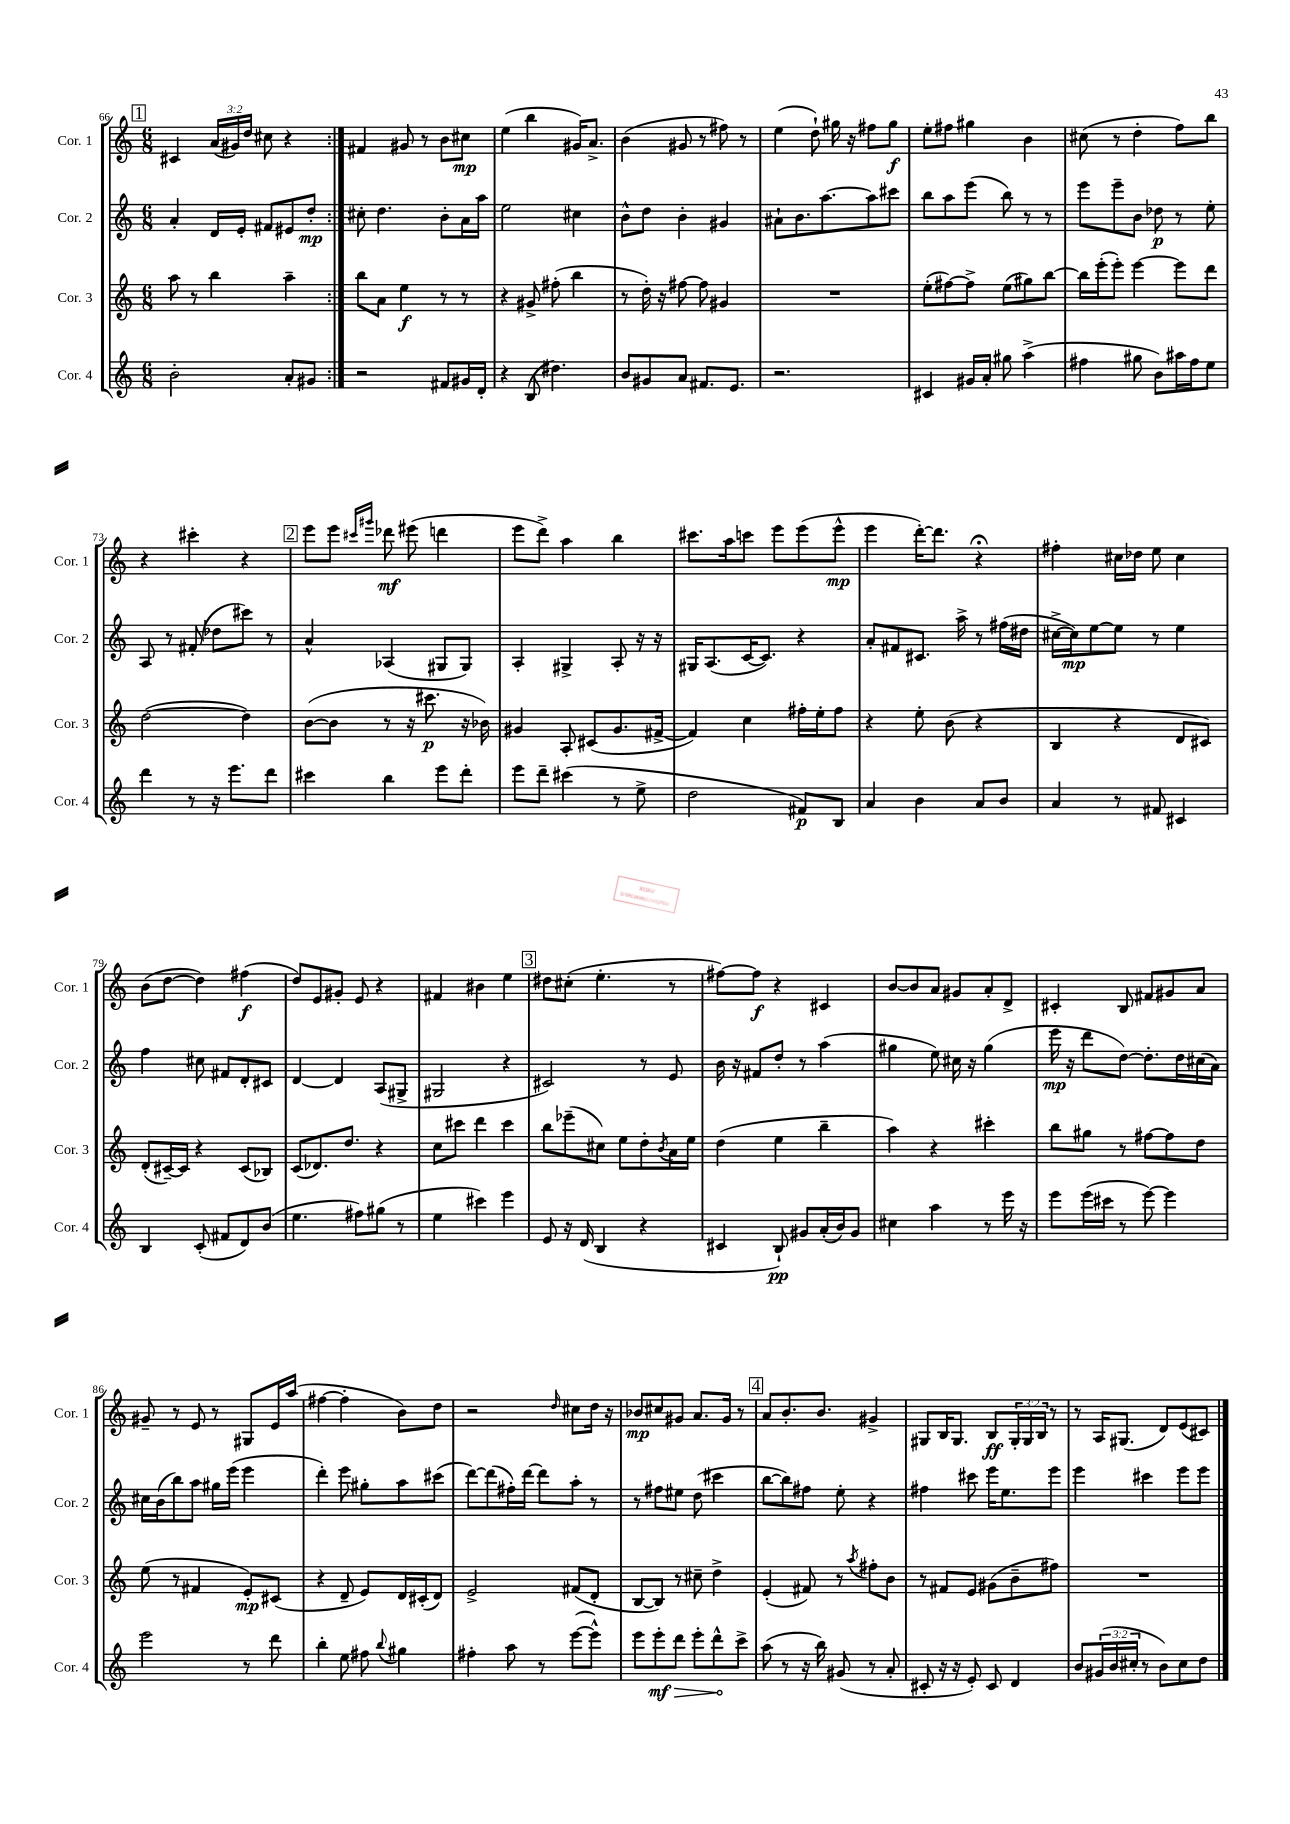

**kern	**kern	**kern	**kern
*staff4	*staff3	*staff2	*staff1
*clefG2	*clefG2	*clefG2	*clefG2
*k[]	*k[]	*k[]	*k[]
*M6/8	*M6/8	*M6/8	*M6/8
2b'	8aa	4a'	4c#
.	8r	.	.
.	4bb	16d	(24a
.	.	.	24g#)
.	.	16e'	.
.	.	.	24dd
.	.	8f#	8cc#
8a'	4aa~	8e#	4r
8g#	.	8dd'	.
=:|!	=:|!	=:|!	=:|!
2r	8bb	8cc#'	4f#
.	8a	4.dd	.
.	4ee	.	8g#
.	.	.	8r
8f#	8r	8b'	8b
16g#	8r	16a	8cc#
16d'	.	16aa	.
=	=	=	=
4r	4r	2ee	(4ee
(8B	8g#^	.	4bb
4.dd#)	(8ff#'	.	.
.	4bb	4cc#	16g#)
.	.	.	8.a^
=	=	=	=
8b	8r	8b^^	(4b
8g#	16dd')	8dd	.
.	16r	.	.
8a	[8ff#	4b'	8g#
8.f#	8ff#]	.	8r
.	4g#	4g#	8ff#)
8.e	.	.	.
.	.	.	8r
=	=	=	=
2.r	2.r	8a#`	(4ee
.	.	8.b	.
.	.	.	8dd`)
.	.	[8.aa	.
.	.	.	16gg#
.	.	.	16r
.	.	8aa]	8ff#
.	.	8ccc#	8gg#
=	=	=	=
4c#	(8ee'	8bb	8ee'
.	[8ff#)	8aa	8ff#
16g#	8ff#^]	(8eee	4gg#
16a'	.	.	.
8gg#	(8ee	8bb)	.
(4aa^	8gg#)	8r	4b
.	[8bb	8r	.
=	=	=	=
4ff#	16bb]	8eee	(8cc#
.	(16eee'	.	.
.	8eee')	8eee~	8r
8gg#	[4eee	8b	4dd'
8b)	.	8dd-	.
16aa#	8eee]	8r	8ff)
16ff#	.	.	.
8ee	8ddd	8ee'	8bb
=	=	=	=
4ddd	([2dd	8A	4r
.	.	8r	.
8r	.	(8f#'	4ccc#'
16r	.	8dd-	.
8.eee	.	.	.
.	4dd])	8ccc#)	4r
8ddd	.	8r	.
=	=	=	=
4ccc#	([8b	4a^^	8eee
.	8b]	.	8eee
.	.	.	16qqccc#
.	.	.	16qqggg#
4bb	8r	(4A-	8ddd-
.	16r	.	(8eee#
.	8.ccc#	.	.
8eee	.	8G#	4ddd
8ddd'	16r	8G#)	.
.	16b-)	.	.
=	=	=	=
8eee	4g#	4A'	8eee
8ddd~	.	.	8ddd^)
(4ccc#	8A'	4G#^	4aa
.	(8c#	.	.
8r	8.g#	8A'	4bb
8ee^	.	16r	.
.	[16f#^	16r	.
=	=	=	=
2dd	4f#])	16G#	8.ccc#
.	.	(8.A	.
.	.	.	16aa
.	4cc	[16c	8ccc
.	.	8.c])	.
.	.	.	8eee
8f#)	16ff#'	4r	(8eee
.	16ee'	.	.
8B	8ff#	.	8eee^^
=	=	=	=
4a	4r	8a'	4eee
.	.	8f#	.
4b	8ee'	8.c#	[16ddd')
.	.	.	8.ddd]
.	(8b	.	.
.	.	16aa^	.
8a	4r	8r	4r;
8b	.	(16ff#	.
.	.	16dd#	.
=	=	=	=
4a	4B	[16cc#^	4ff#'
.	.	16cc#])	.
.	.	[8ee	.
8r	4r	8ee]	16cc#
.	.	.	16dd-
8f#	.	8r	8ee
4c#	8d	4ee	4cc#
.	8c#)	.	.
=	=	=	=
4B	(8d'	4ff	(8b
.	[16c#~)	.	[8dd
.	16c#]	.	.
(8c'	4r	8cc#	4dd])
8f#	.	8f#	.
8d)	(8c#	8d'	(4ff#
(8b	8B-)	8c#	.
=	=	=	=
4.ee	(8c	[4d	8dd)
.	8.d-)	.	8e
.	.	4d]	8g#'
.	8.dd	.	.
8ff#)	.	.	8e
(8gg#	4r	(8A	4r
8r	.	8G#^	.
=	=	=	=
4ee	8cc	2G#	4f#
.	8ccc#	.	.
4ccc#)	4ddd	.	4b#
4eee	4ccc#	4r	4ee
=	=	=	=
8e	8bb	2c#)	8dd#
16r	(8eee-~	.	(8cc#'
(16d	.	.	.
4B	8cc#)	.	4.ee'
.	8ee	.	.
4r	8dd'	8r	.
.	8qb	.	.
.	16a	8e	8r
.	16ee	.	.
=	=	=	=
4c#	(4dd	16b	[8ff#)
.	.	16r	.
.	.	8f#	8ff#]
8B`)	4ee	8dd'	4r
8g#	.	8r	.
(16a'	4bb~	(4aa	4c#
16b)	.	.	.
8g#	.	.	.
=	=	=	=
4cc#	4aa)	4gg#	[8b
.	.	.	8b]
4aa	4r	8ee)	8a
.	.	16cc#	8g#
.	.	16r	.
8r	4ccc#'	(4gg#	8a'
16eee	.	.	8d^
16r	.	.	.
=	=	=	=
8eee	8bb	16eee	4c#'
.	.	16r	.
(16eee	8gg#	8ddd	.
16ccc#	.	.	.
8r	8r	[8dd)	8B
[8eee)	[8ff#	8.dd']	8f#
4eee]	8ff#]	.	8g#
.	.	16dd	.
.	8dd	(16cc#	8a
.	.	16a)	.
=	=	=	=
2eee	(8ee	16cc#	8g#~
.	.	(16b	.
.	8r	8bb)	8r
.	4f#	8aa	8e
.	.	16gg#	8r
.	.	(16eee	.
8r	8e')	4eee	8G#
8ddd	(8c#	.	16e
.	.	.	(16aa
=	=	=	=
4bb'	4r	4ddd')	[4ff#
8ee	8d~	8eee	4ff#']
8ff#	8e)	8gg#'	.
8qqbb	.	.	.
4gg#	16d	8aa	8b)
.	(16c#'	.	.
.	8d)	(8ccc#	8dd
=	=	=	=
4ff#'	2e^	[8ddd)	2r
.	.	(8ddd]	.
8aa	.	16ff#')	.
.	.	[16ddd	.
8r	.	8ddd]	.
.	.	.	16qqdd
([8eee	(8f#	8aa'	8cc#
8eee^^])	8d'	8r	16dd
.	.	.	16r
=	=	=	=
8eee	[8B	8r	8b-
8eee'	8B])	8ff#	8cc#
8ddd	8r	8ee#	8g#
8eee'	8cc#~	(8dd	8.a
8ddd^^	4dd^	4ccc#	.
.	.	.	16g#
8ccc^	.	.	8r
=	=	=	=
(8aa	(4e'	[8bb	8a
8r	.	8bb])	8.b'
16r	8f#)	8ff#	.
16bb)	.	.	8.b
(8g#	8r	8ee'	.
.	8qaa	.	.
8r	8ff#'	4r	4g#^
8a'	8b	.	.
=	=	=	=
8c#'	8r	4ff#	8G#
16r	8f#	.	16B
16r	.	.	8.G#
8e')	8e	8ccc#	.
8c#	(8g#	16eee	8B
.	.	8.ee	.
4d	8b~	.	24G#'
.	.	.	24G#
.	.	.	24B
.	8ff#)	8eee	8r
=	=	=	=
8b	2.r	4eee	8r
(24g#	.	.	16A
24b	.	.	.
.	.	.	(8.G#
24cc#'	.	.	.
8r	.	4ccc#	.
8b)	.	.	8d)
8cc#	.	8eee	(8e
8dd	.	8eee	8c#)
==	==	==	==
*-	*-	*-	*-
